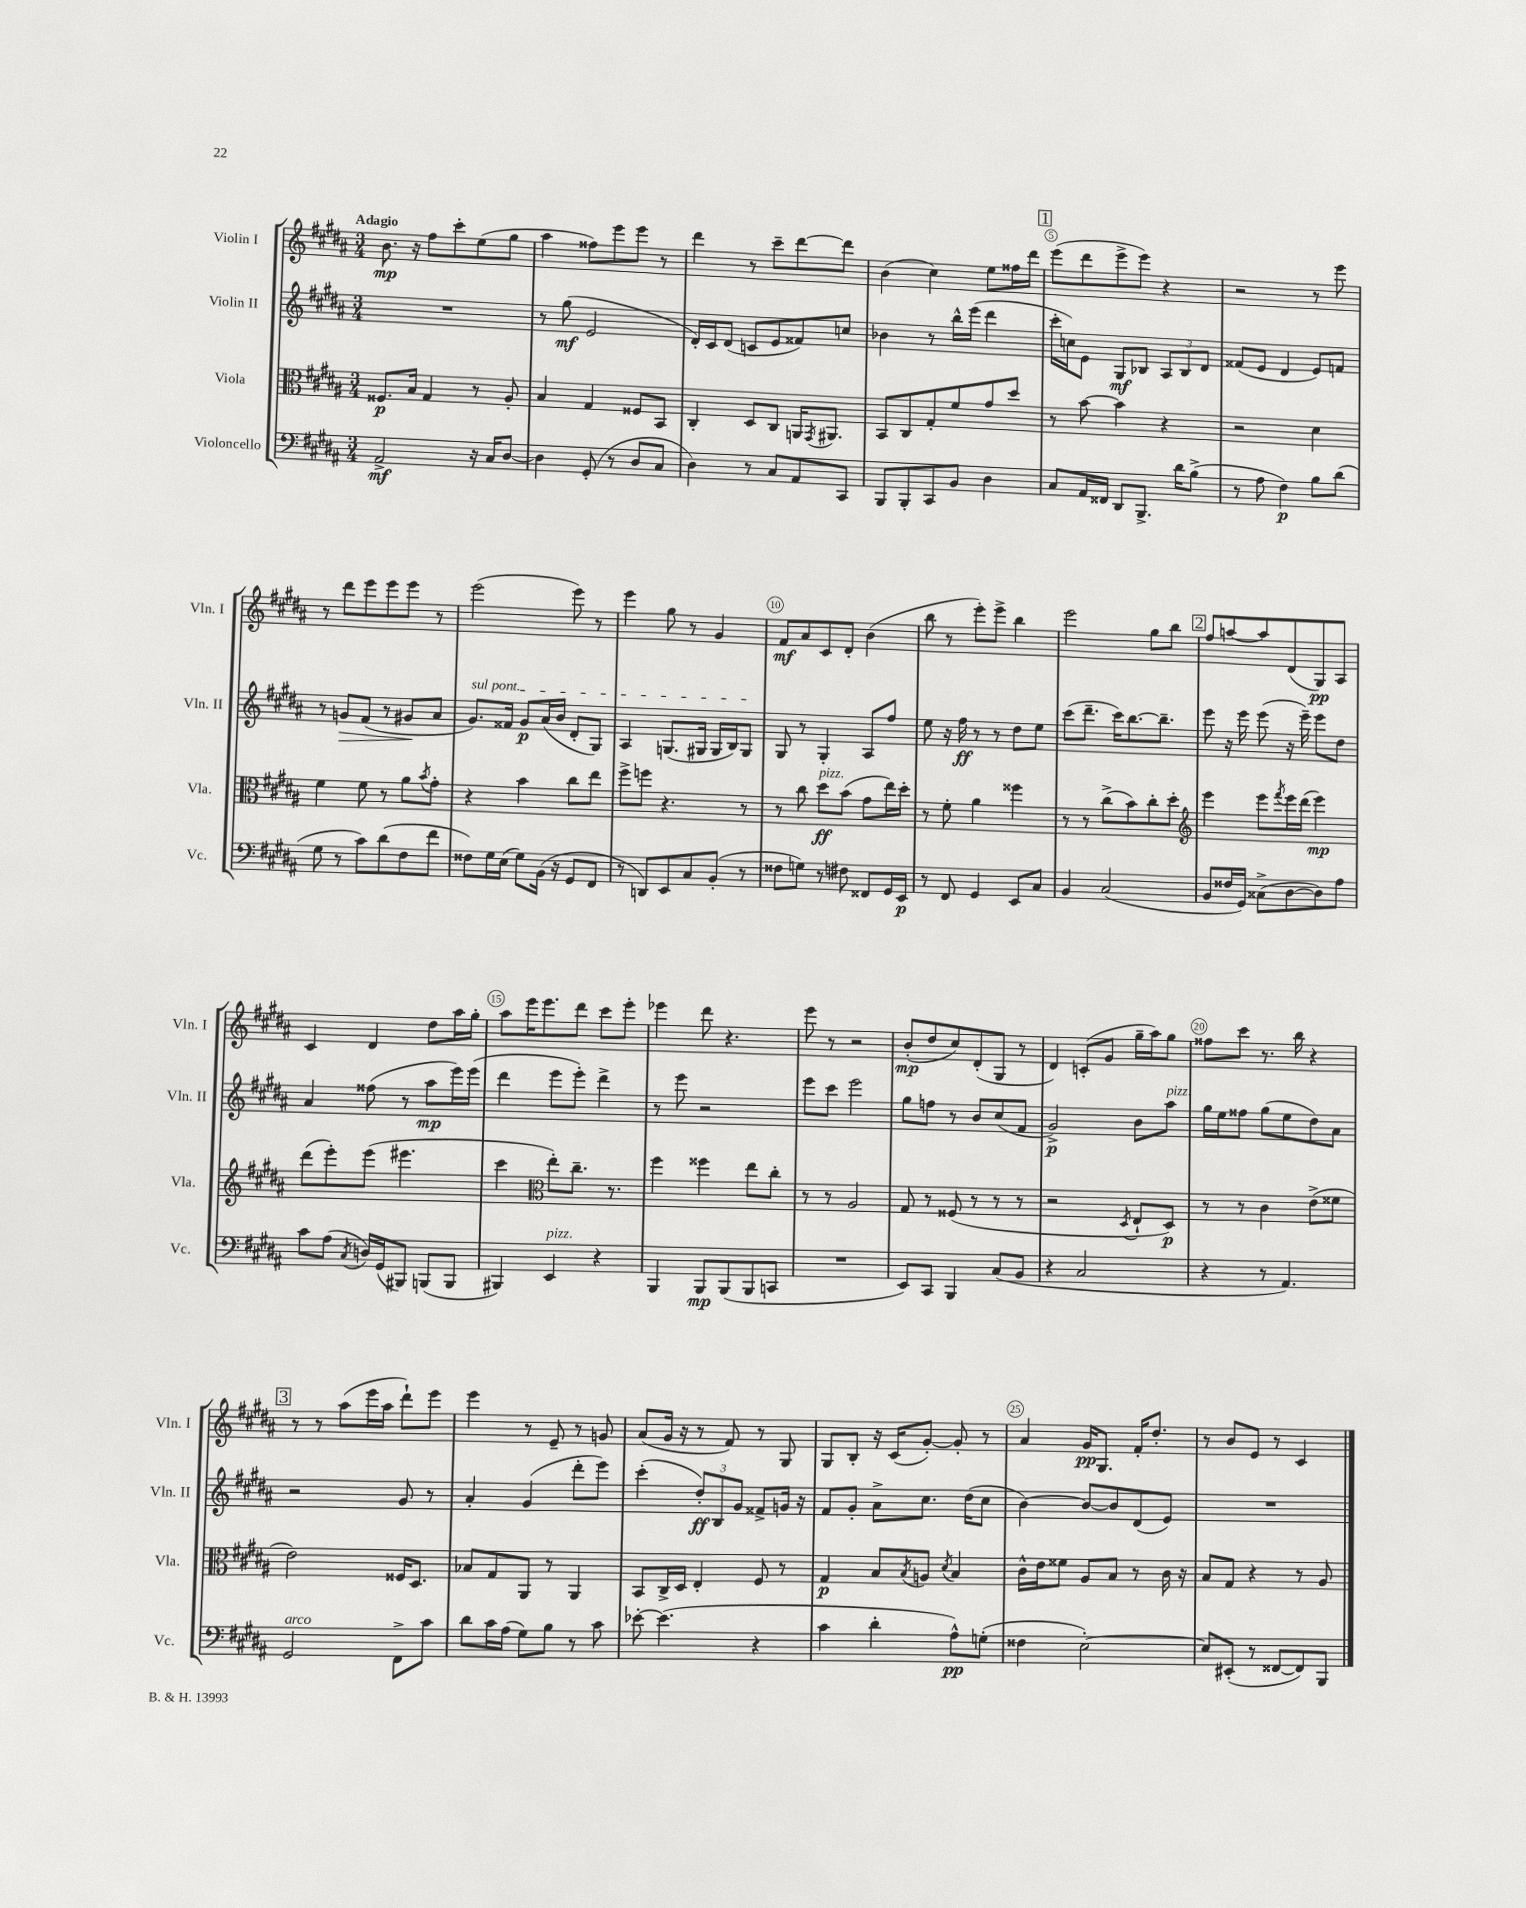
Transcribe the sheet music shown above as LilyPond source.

<<
\new StaffGroup <<
\new Staff = "s0" \with { instrumentName = "Violin I" shortInstrumentName = "Vln. I" } {
    \clef treble \key b \major \numericTimeSignature \time 3/4 \tempo "Adagio"
    b'8.\mp r16 fis''8 cis'''8-. e''8( gis''8 |
    ais''4 fisis''8) e'''8 e'''8 r8 |
    dis'''4 r8 cis'''8-- dis'''8~ dis'''8 |
    b'4( cis''4) e''8 fisis''16 dis'''16 |
    \mark \markup { \box "1" } e'''8( dis'''8 e'''8-> e'''8) r4 |
    r2 r8 e'''8 |
    r8 dis'''8 e'''8 e'''8 e'''8 r8 |
    e'''2( e'''8) r8 |
    e'''4 gis''8 r8 gis'4 |
    fis'8\mf ais'8 cis'8 dis'8-. b'4( |
    b''8 r8 e'''8-.) e'''8-> b''4 |
    e'''2 gis''8 b''8 |
    \mark \markup { \box "2" } fis''8 a''8~ a''8 dis'8( gis8\pp) ais8 |
    cis'4 dis'4 dis''8 ais''16 gis''16-. |
    ais''8 e'''16 e'''8. dis'''8 cis'''8 e'''8-. |
    ees'''4 dis'''8 r4. |
    e'''8 r8 r2 |
    b'8-.\mp( dis''8 cis''8) dis'8-.( gis8 r8 |
    dis'4) c'8-.( gis'8 gis''16-- ais''16) gis''8 |
    fisis''8 cis'''8 r8. b''16 r4 |
    \mark \markup { \box "3" } r8 r8 ais''8( e'''16 ais''16 dis'''8-!) e'''8 |
    e'''4 r8 e'8-- r8 g'8 |
    ais'8( gis'16 r16 r8 fis'8) r8 gis8 |
    gis8 b8-. r16 cis'16( gis'8~-.) gis'8-. r8 |
    ais'4 gis'16\pp gis8. fis'16-. dis''8.-. |
    r8 b'8 e'8 r8 cis'4 \bar "|." |
}
\new Staff = "s1" \with { instrumentName = "Violin II" shortInstrumentName = "Vln. II" } {
    \clef treble \key b \major \numericTimeSignature \time 3/4
    R2. |
    r8 gis''8\mf( e'2 |
    dis'16-.) cis'16 dis'8( c'8 e'8 fisis'8) c''8 |
    bes'4 r8 b''16-^ e'''16( dis'''4 |
    \mark \markup { \box "1" } cis'''16-. c''16) e'8 gis8\mf bes8 \tuplet 3/2 { ais8 bes8 dis'8 } |
    fisis'8( e'8 dis'4 e'8) f'8 |
    r8 g'8\> fis'8( r8 gis'8\! ais'8 |
    \once \override TextSpanner.bound-details.left.text = \markup { \italic "sul pont." } gis'8.\startTextSpan) fisis'16 gis'8\p ais'16( b'16 dis'8-. gis8) |
    ais4 g8.( gis16 gis16 b16) gis8\stopTextSpan |
    gis8 r8 gis4-. ais8 fis''8 |
    e''8 r16 fis''16\ff r8 r8 dis''8 e''8 |
    cis'''8( dis'''8.-- cis'''16) b''8.~ b''8.-- |
    \mark \markup { \box "2" } e'''8 r16 e'''16 e'''8( r16 e'''16--) e'''8 dis''8 |
    ais'4 fisis''8( r8 ais''8\mp e'''16) e'''16( |
    dis'''4 e'''8 e'''8-.) dis'''4-> |
    r8 e'''8 r2 |
    e'''8 cis'''8 e'''2 |
    gis''8 f''8 r8 b'8 cis''8( fis'8 |
    gis'2->\p) b'8 ais''8^\markup { \italic "pizz." } |
    gis''16 e''16 fisis''8 gis''8( e''8 dis''8) ais'8 |
    \mark \markup { \box "3" } r2 gis'8 r8 |
    ais'4-. gis'4( dis'''8-. e'''8) |
    cis'''4-.( \tuplet 3/2 { dis''8-.\ff) b8 gis'8 } fisis'8-> g'16 r16 |
    fis'8 gis'8-. ais'8-> cis''8. dis''16( cis''8 |
    b'4~) b'8~ b'8 dis'8( e'8) |
    R2. \bar "|." |
}
\new Staff = "s2" \with { instrumentName = "Viola" shortInstrumentName = "Vla." } {
    \clef alto \key b \major \numericTimeSignature \time 3/4
    fisis8.\p b16 gis4 r8 ais8-. |
    b4 gis4 fisis8 b,8 |
    cis4-. dis8 cis8 a,16 \acciaccatura { gis,8 } ais,8. |
    b,8 cis8 gis8-. fis'8 gis'8 dis''8 |
    \mark \markup { \box "1" } r8 b'8~ b'4 r4 |
    r2 dis'4 |
    fis'4 fis'8 r8 ais'8 \acciaccatura { b'8 } gis'8-. |
    r4 b'4 cis''8 e''8 |
    fis''8-> f''8 r4. r8 |
    r8 cis''8 dis''8\ff^\markup { \italic "pizz." } b'8( gis'8 e''16) dis''16-. |
    r8 fis'8-. ais'4 fisis''4 |
    r8 r8 cis''8->( b'8) cis''8-. dis''8-. |
    \mark \markup { \box "2" } \clef treble e'''4 e'''8 \acciaccatura { fis'''8 } e'''16 dis'''16( e'''4\mp) |
    dis'''8( e'''8-.) e'''8( eis'''4. |
    cis'''4 \clef alto e''8-.) cis''8.-- r8. |
    fis''4 fisis''4 e''8 cis''8-. |
    r8 r8 ais2 |
    gis8 r8 fisis8( r8 r8 r8 |
    r2 \acciaccatura { dis8 } e8-! dis8\p) |
    r8 r8 cis'4 e'8->( fisis'8 |
    \mark \markup { \box "3" } e'2) fisis16 dis8. |
    bes8 gis8 ais,8 r8 ais,4 |
    b,8 cis16-> dis16 e4-. fis8 r8 |
    gis4\p b8 \acciaccatura { b8 } a8 \acciaccatura { dis'8 } b4 |
    cis'16-^ e'16 fisis'8 ais8 b8 r8 cis'16 r16 |
    b8 gis8 r4 r8 ais8 \bar "|." |
}
\new Staff = "s3" \with { instrumentName = "Violoncello" shortInstrumentName = "Vc." } {
    \clef bass \key b \major \numericTimeSignature \time 3/4
    ais,2->\mf r16 cis16 dis8~ |
    dis4 gis,8-.( r8 dis8 cis8 |
    dis4) r8 cis8 ais,8 cis,8 |
    b,,8 b,,8-. cis,8 b,8 dis4 |
    \mark \markup { \box "1" } cis8 ais,16 fisis,16 dis,8 b,,8.-> dis'16 b8->( |
    r8 ais8 fis4\p) b8 dis'8( |
    gis8 r8 cis'8) dis'8( fis8 fis'8 |
    fisis8) gis16 e16( gis8) b,16( r16 gis,8 fis,8 |
    r8 d,8) e,8 cis8 b,8-.( r8 |
    fisis8 g8) r8 fis8 fisis,8 gis,16 e,16\p |
    r8 fis,8 gis,4 e,8 cis8 |
    b,4 cis2( |
    \mark \markup { \box "2" } b,8 fisis16 gis,16) cisis8->( dis8~ dis8) ais8 |
    cis'8 ais8( \acciaccatura { cis8 } d16) gis,16( bis,,8) b,,8( b,,8 |
    bis,,4) e,4^\markup { \italic "pizz." } r4 |
    b,,4 b,,8\mp b,,8( b,,8 c,8 |
    R2. |
    e,8) cis,8 b,,4 cis8( b,8 |
    r4 cis2 |
    r4 r8 ais,4.) |
    \mark \markup { \box "3" } gis,2^\markup { \italic "arco" } fis,8-> cis'8 |
    dis'8 cis'16 ais16( gis8) b8 r8 cis'8 |
    ees'8~-. ees'4.( r4 |
    cis'4 dis'4-. ais8-^\pp) g8-.( |
    fisis4 e2~-.) |
    e8 eis,8-.( r8 fisis,8~ fisis,8) b,,8 \bar "|." |
}
>>
>>
\layout { \context { \Score \override BarNumber.break-visibility = ##(#f #t #t) barNumberVisibility = #(every-nth-bar-number-visible 5) \override BarNumber.stencil = #(make-stencil-circler 0.1 0.3 ly:text-interface::print) } }
